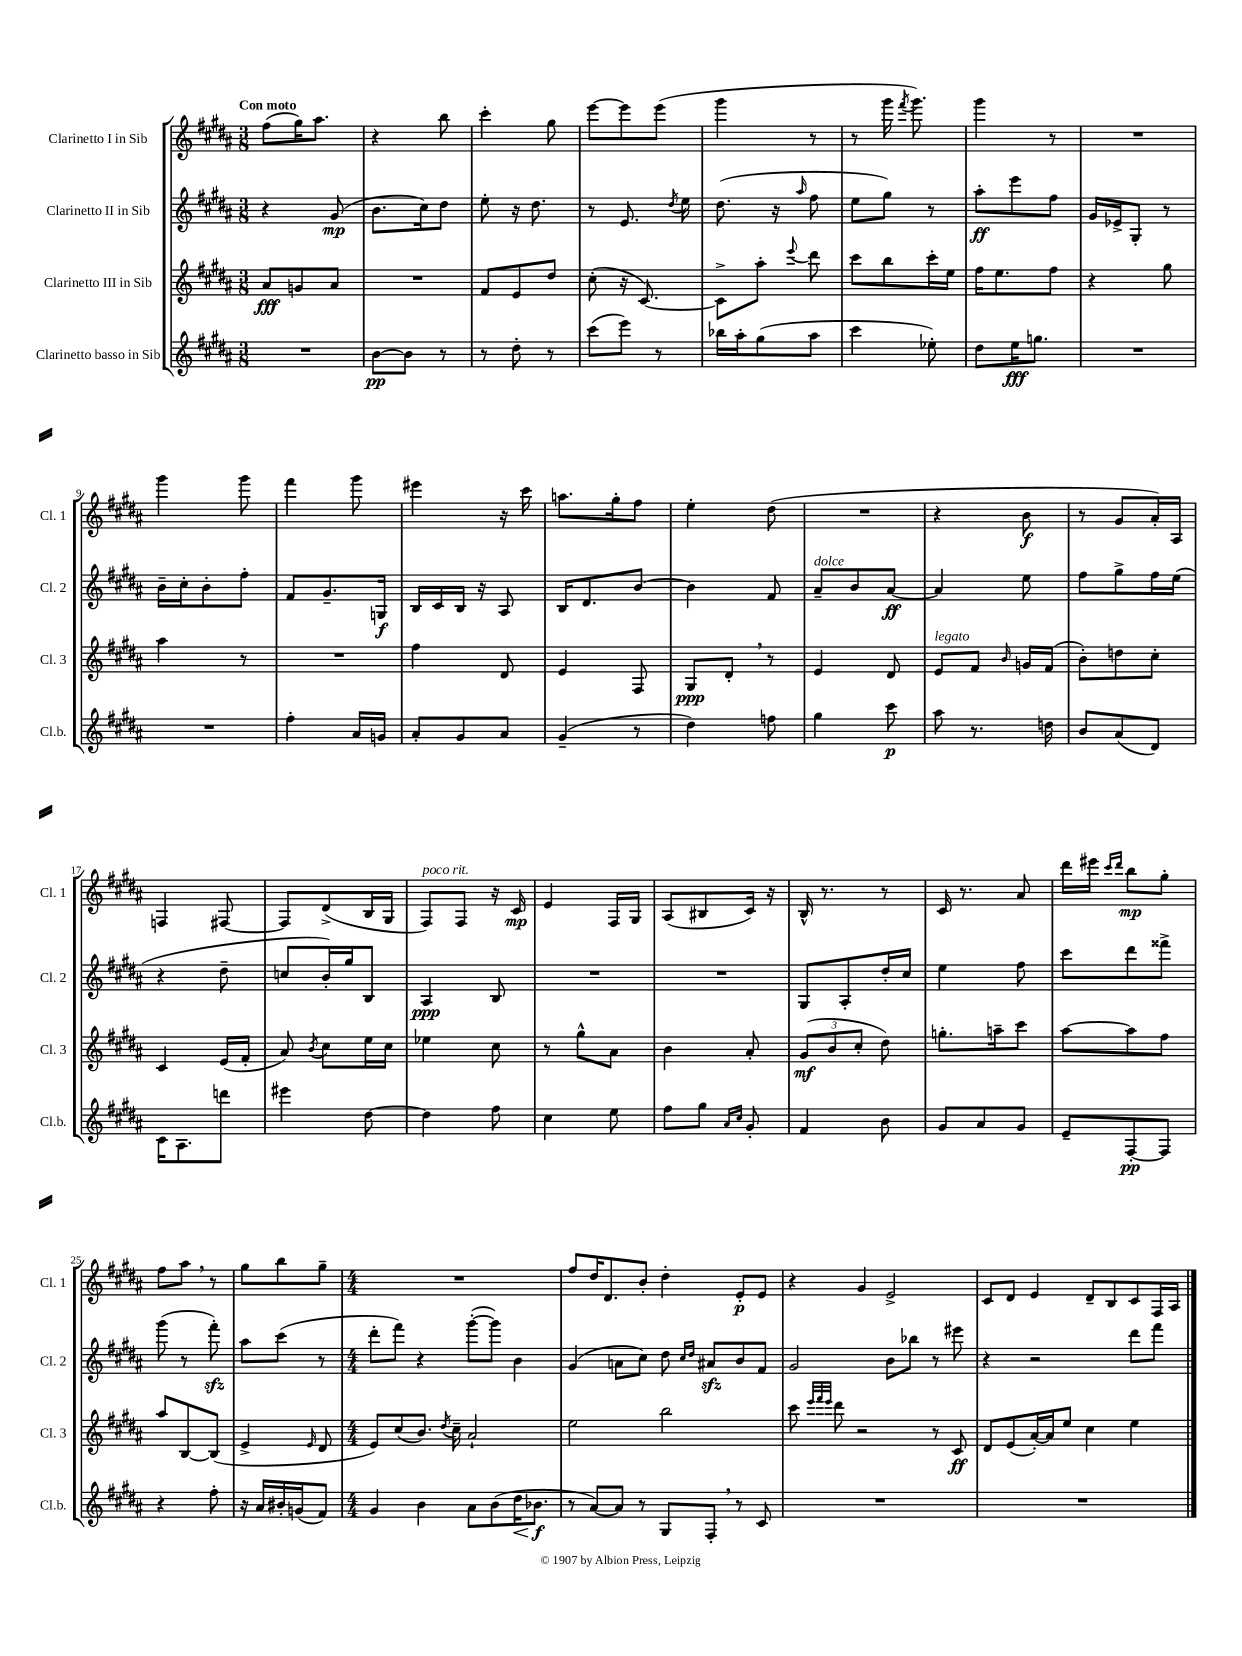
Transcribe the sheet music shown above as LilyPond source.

<<
\new StaffGroup <<
\new Staff = "s0" \with { instrumentName = "Clarinetto I in Sib" shortInstrumentName = "Cl. 1" } {
    \clef treble \key b \major \numericTimeSignature \time 3/8 \tempo "Con moto"
    \autoBeamOff fis''8[( gis''16) ais''8.] |
    r4 b''8 |
    cis'''4-. gis''8 |
    e'''8[~ e'''8 e'''8]( |
    gis'''4 r8 |
    r8 gis'''16 \acciaccatura { fis'''8 } gis'''8.) |
    gis'''4 r8 |
    R4. |
    gis'''4 gis'''8 |
    fis'''4 gis'''8 |
    eis'''4 r16 cis'''16 |
    a''8.[ gis''16-. fis''8] |
    e''4-. dis''8( |
    R4. |
    r4 b'8\f |
    r8 gis'8[ ais'16-.) ais16] |
    f4 fis8~ |
    fis8[ dis'8->( b16 gis16] |
    fis8[^\markup { \italic "poco rit." }) fis8] r16 cis'16\mp |
    e'4 fis16[ gis16] |
    ais8[( bis8 cis'16]) r16 |
    b16-^ r8. r8 |
    cis'16 r8. ais'8 |
    dis'''16[ eis'''16] \grace { cis'''16[ dis'''16] } b''8[\mp gis''8]-. |
    fis''8[ ais''8] \breathe r8 |
    gis''8[ b''8 gis''8]-- |
    \numericTimeSignature \time 4/4 R1 |
    fis''8[ dis''16 dis'8. b'8]-. dis''4-. e'8[-.\p e'8] |
    r4 gis'4 e'2-> |
    cis'8[ dis'8] e'4 dis'8[-- b8 cis'8 fis16 ais16] \bar "|." |
}
\new Staff = "s1" \with { instrumentName = "Clarinetto II in Sib" shortInstrumentName = "Cl. 2" } {
    \clef treble \key b \major \numericTimeSignature \time 3/8
    \autoBeamOff r4 gis'8\mp( |
    b'8.[ cis''16) dis''8] |
    e''8-. r16 dis''8. |
    r8 e'8. \acciaccatura { dis''8 } e''16 |
    dis''8.( r16 \grace { ais''16 } fis''8 |
    e''8[ gis''8]) r8 |
    ais''8[-.\ff e'''8 fis''8] |
    gis'16[ ees'16-> gis8]-. r8 |
    b'16[-- cis''16-. b'8-. fis''8]-. |
    fis'8[ gis'8.-- g16]\f |
    b16[ cis'16 b16] r16 ais8 |
    b16[ dis'8. b'8]~ |
    b'4 fis'8 |
    ais'8[--^\markup { \italic "dolce" } b'8 ais'8]~\ff |
    ais'4 e''8 |
    fis''8[ gis''8-> fis''16 e''16]( |
    r4 dis''8-- |
    c''8[ b'16-.) gis''16 b8] |
    ais4\ppp b8 |
    R4. |
    R4. |
    gis8[ ais8-. dis''16-. cis''16] |
    e''4 fis''8 |
    cis'''8[ dis'''8 fisis'''8]-> |
    gis'''8( r8 fis'''8-.\sfz) |
    ais''8[ cis'''8]( r8 |
    \numericTimeSignature \time 4/4 dis'''8[-. fis'''8]) r4 gis'''8[~-.( gis'''8]) b'4 |
    gis'4( a'8[ cis''8]) dis''8 \grace { cis''16[ dis''16] } ais'8[\sfz b'8 fis'8] |
    gis'2 b'8[ bes''8] r8 eis'''8 |
    r4 r2 dis'''8[ fis'''8] \bar "|." |
}
\new Staff = "s2" \with { instrumentName = "Clarinetto III in Sib" shortInstrumentName = "Cl. 3" } {
    \clef treble \key b \major \numericTimeSignature \time 3/8
    \autoBeamOff ais'8[\fff g'8 ais'8] |
    R4. |
    fis'8[ e'8 dis''8] |
    cis''8-.( r16 cis'8.~) |
    cis'8[-> ais''8]-. \appoggiatura { e'''8 } dis'''8 |
    cis'''8[ b''8 cis'''16-. e''16] |
    fis''16[ e''8. fis''8] |
    r4 gis''8 |
    ais''4 r8 |
    R4. |
    fis''4 dis'8 |
    e'4 fis8 |
    gis8[\ppp dis'8]-. \breathe r8 |
    e'4 dis'8 |
    e'8[^\markup { \italic "legato" } fis'8] \grace { b'16 } g'16[ fis'16]( |
    b'8[-.) d''8 cis''8]-. |
    cis'4 e'16[( fis'16]-. |
    ais'8) \acciaccatura { b'8 } cis''8[ e''16 cis''16] |
    ees''4 cis''8 |
    r8 gis''8[-^ ais'8] |
    b'4 ais'8-. |
    \tuplet 3/2 { gis'8[\mf( b'8 cis''8]-. } dis''8) |
    g''8.[-. a''16-- cis'''8] |
    ais''8[~ ais''8 fis''8] |
    ais''8[ b8~ b8]( |
    e'4-> \grace { e'16 } dis'8 |
    \numericTimeSignature \time 4/4 e'8[) cis''8( b'8.]) \acciaccatura { dis''8 } cis''16-- ais'2-! |
    e''2 b''2 |
    cis'''8 \grace { e'''32[ fis'''32 e'''32] } dis'''8 r2 r8 cis'8\ff |
    dis'8[ e'8( ais'16~-.) ais'16 e''8] cis''4 e''4 \bar "|." |
}
\new Staff = "s3" \with { instrumentName = "Clarinetto basso in Sib" shortInstrumentName = "Cl.b." } {
    \clef treble \key b \major \numericTimeSignature \time 3/8
    \autoBeamOff R4. |
    b'8[~\pp b'8] r8 |
    r8 dis''8-. r8 |
    cis'''8[( e'''8]) r8 |
    bes''16[ ais''16-. gis''8( ais''8] |
    cis'''4 ees''8-.) |
    dis''8[ e''16\fff g''8.] |
    R4. |
    R4. |
    fis''4-. ais'16[ g'16] |
    ais'8[-. gis'8 ais'8] |
    gis'4--( r8 |
    dis''4) f''8 |
    gis''4 cis'''8\p |
    ais''8 r8. d''16 |
    b'8[ ais'8( dis'8]) |
    cis'16[ ais8. d'''8] |
    eis'''4 dis''8~ |
    dis''4 fis''8 |
    cis''4 e''8 |
    fis''8[ gis''8] \grace { ais'16[ cis''16] } gis'8-. |
    fis'4 b'8 |
    gis'8[ ais'8 gis'8] |
    e'8[-- fis8~-.\pp fis8] |
    r4 fis''8-. |
    r16 ais'16[ bis'16-. g'16( fis'8]) |
    \numericTimeSignature \time 4/4 gis'4 b'4 ais'8[ b'8( dis''16\< bes'8.]\f\! |
    r8 ais'8[~) ais'8] r8 gis8[ fis8]-. \breathe r8 cis'8 |
    R1 |
    R1 \bar "|." |
}
>>
>>
